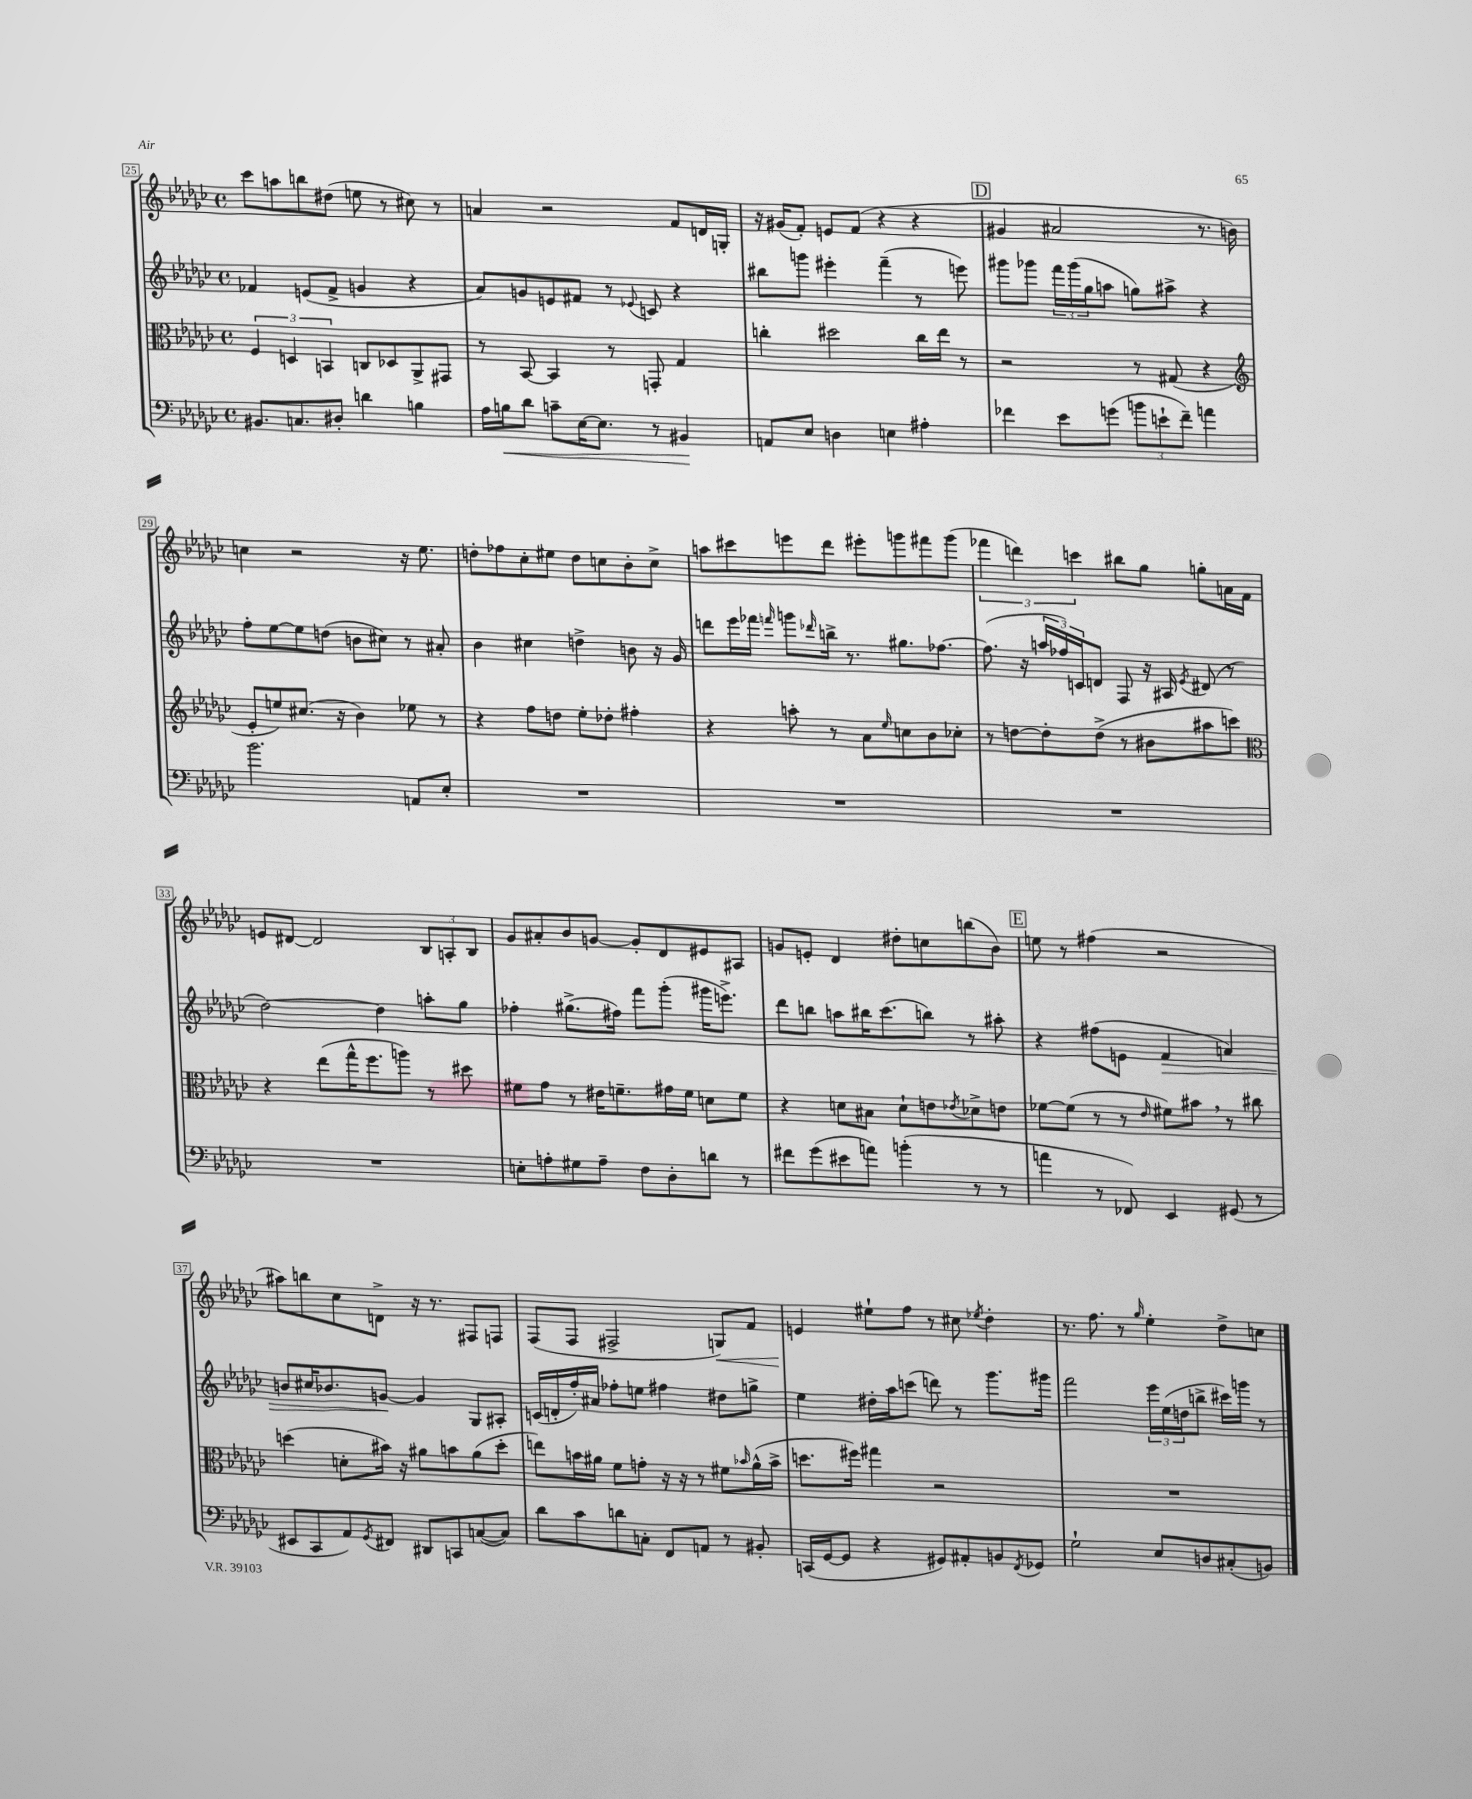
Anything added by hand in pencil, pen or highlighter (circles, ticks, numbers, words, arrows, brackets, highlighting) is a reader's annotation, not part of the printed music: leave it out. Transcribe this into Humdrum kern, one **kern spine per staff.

**kern	**dynam	**kern	**kern	**dynam	**kern	**dynam
*part4	*part4	*part3	*part2	*part2	*part1	*part1
*staff4	*staff4	*staff3	*staff2	*staff2	*staff1	*staff1
*clefF4	*	*clefC3	*clefG2	*	*clefG2	*
*k[b-e-a-d-g-c-]	*	*k[b-e-a-d-g-c-]	*k[b-e-a-d-g-c-]	*	*k[b-e-a-d-g-c-]	*
*M4/4	*	*M4/4	*M4/4	*	*M4/4	*
*met(c)	*	*met(c)	*met(c)	*	*met(c)	*
=25	=25	=25	=25	=25	=25	=25
8.BB#X/L	.	6F/	4f-X/	.	8ccc-\L	.
.	.	.	.	.	8aan\	.
.	.	6Dn/	.	.	.	.
8.Cn/	.	.	.	.	.	.
.	.	.	(8en/L	.	8bbn\	.
.	.	6BBn/	.	.	.	.
8D#X'/J	.	.	8f-^/J	.	(8dd#X\J	.
4dn\	.	8Cn/L	4gn/	.	8een\	.
.	.	8D-X/	.	.	8r	.
4Bn\	.	8AA-^/	4r	.	8cc#X\)	.
.	.	8GG#X/J	.	.	8r	.
=26	=26	=26	=26	=26	=26	=26
16A-\LL	.	8r	8a-/L)	.	4an/	.
!	!LO:HP:b	!	!	!	!	!
16Bn\J	<	.	.	.	.	.
8d-\J	.	[8BB-/	8gn/	.	.	.
8cn~\L	.	4BB-/]	8en/	.	2r	.
[16E-\K	.	.	8f#X/J	.	.	.
8.E-\J]	.	.	.	.	.	.
.	.	8r	8r	.	.	.
.	.	.	8qqe-X/	.	.	.
8r	.	8GGn'/	8cn/	.	.	.
4BB#X/	.	4G-/	4r	.	8f/L	.
.	.	.	.	.	16dn/L	.
.	.	.	.	.	16Gn'/JJ	.
.	[	.	.	.	.	.
=27	=27	=27	=27	=27	=27	=27
8AAn/L	.	4ccn'\	8bb#X\L	.	16r	.
.	.	.	.	.	(16g#X/KL	.
8E-/J	.	.	8gggn\J	.	8f'/J)	.
4Dn\	.	2dd#X\	4eee#X'\	.	8en/L	.
.	.	.	.	.	(8f/J	.
4En\	.	.	(4fff~\	.	4r	.
4A#X'\	.	16cc\LL	8r	.	4r	.
.	.	16ee-\JJ	.	.	.	.
.	.	8r	8eeen\)	.	.	.
!!LO:REH:place=s1:t=D
=28	=28	=28	=28	=28	=28	=28
4f-X\	.	2r	8ggg#X\L	.	4g#X/	.
.	.	.	8ggg-X\J	.	.	.
8e-\L	.	.	24fff\LL	.	2a#X/	.
.	.	.	(24ggg-\	.	.	.
.	.	.	24gg-\J	.	.	.
(8gn\J	.	.	8aan\J	.	.	.
12bn\L	.	8r	8ggn\L)	.	.	.
12en`\	.	.	.	.	.	.
.	.	(8G#X/	8aa#X^\J	.	.	.
12f-~\J)	.	.	.	.	.	.
4an\	.	4r	4r	.	8.r	.
.	.	.	.	.	16bn\)	.
!!LO:LB:g=z
=29	=29	=29	=29	=29	=29	=29
*	*	*clefG2	*	*	*	*
2.b-\	.	8e-'/L	8ff'\L	.	4ccn\	.
.	.	8een/)	[8ee-\	.	.	.
.	.	(8.cc#X/J	8ee-\]	.	2r	.
.	.	.	(8ddn\J	.	.	.
.	.	16r	.	.	.	.
.	.	4b-\)	8bn\L	.	.	.
.	.	.	8cc#X\J)	.	.	.
8AAn/L	.	8ee-X\	8r	.	16r	.
.	.	.	.	.	8.ee-\	.
8E-'/J	.	8r	8a#X'/	.	.	.
=30	=30	=30	=30	=30	=30	=30
1r	.	4r	4b-\	.	8ddn'\L	.
.	.	.	.	.	8ff-X\	.
.	.	8ff\L	4cc#X\	.	8cc-'\	.
.	.	8ddn\J	.	.	8ee#X\J	.
.	.	8ee-'\L	4ddn^\	.	8dd\L	.
.	.	8dd-X'\J	.	.	8ccn\	.
.	.	4ff#X'\	8bn\	.	8b-'\	.
.	.	.	16r	.	8cc^\J	.
.	.	.	16g-/	.	.	.
=31	=31	=31	=31	=31	=31	=31
1r	.	4r	8dddn\L	.	8aan\L	.
.	.	.	16eee-\L	.	8ccc#X\	.
.	.	.	16fff-X\JJ	.	.	.
.	.	.	16qqfffn/	.	.	.
.	.	8aan'\	8gggn\L	.	8eeen\	.
.	.	.	16qqddd-X/	.	.	.
.	.	8r	16bbn^\Jk	.	8ddd-\J	.
.	.	.	8.r	.	.	.
.	.	8a-\L	.	.	8eee#X'\L	.
.	.	16qqee-/	.	.	.	.
.	.	8ccn\	8.gg#X\L	.	8gggn\	.
.	.	8b-\	.	.	8fff#X\	.
.	.	.	[8.ff-X\J	.	.	.
.	.	8cc-X'\J	.	.	(8ggg\J	.
=32	=32	=32	=32	=32	=32	=32
1r	.	8r	(8.ff-\]	.	6fff-X\	.
.	.	[8ddn\L	.	.	.	.
.	.	.	.	.	6dddn\)	.
.	.	.	16r	.	.	.
.	.	8dd'\]	24aan/LL	.	.	.
.	.	.	24ff-X/)	.	.	.
.	.	.	24cn/J	.	6cccn\	.
.	.	(8dd^\J	8dn/J	.	.	.
.	.	8r	8F/	.	8bb#X\L	.
.	.	8b#X\L	16r	.	8gg-\J	.
.	.	.	16A#X/	.	.	.
.	.	.	8qe-/	.	.	.
.	.	8aa#X\	(8d#X/	.	8ggn'\L	.
.	.	8cccn\J)	8r	.	16an\L	.
.	.	.	.	.	16f\JJ	.
!!LO:LB:g=z
=33	=33	=33	=33	=33	=33	=33
*	*	*clefC3	*	*	*	*
1r	.	4r	[2dd-\)	.	8en/L	.
.	.	.	.	.	[8d#X/J	.
.	.	(8ee-\L	.	.	2d#/]	.
.	.	16gg-^^\K	.	.	.	.
.	.	8.ff\	.	.	.	.
.	.	.	4dd-\]	.	.	.
.	.	8aan\J)	.	.	.	.
.	.	8r	8aan'\L	.	12B-/L	.
.	.	.	.	.	12An'/	.
.	.	8dd#X\	8gg-\J	.	.	.
.	.	.	.	.	12B-/J	.
=34	=34	=34	=34	=34	=34	=34
8En'\L	.	8f#X\L	4ff-X'\	.	8g-/L	.
8An'\	.	8g-\J	.	.	8a#X'/	.
8G#X\	.	8r	(8.gg#X^\L	.	8b-/	.
8A~\J	.	16e#X\KL	.	.	[8gn/J	.
.	.	8.fn~\	16ff#X\Jk)	.	.	.
8F\L	.	.	8fff\L	.	8g'/L]	.
8D-'\	.	16g#X\L	(8ggg-'\J	.	8d-/	.
.	.	16f\JJ	.	.	.	.
8dn\J	.	8dn\L	16ggg#X\KL	.	8e#X/	.
.	.	.	8.eeen^\J)	.	.	.
8r	.	8f\J	.	.	8A#X/J	.
=35	=35	=35	=35	=35	=35	=35
8f#X\L	.	4r	8ddd-\L	.	8gn/L	.
(8g-\	.	.	8bbn\J	.	8en'/J	.
8e#X\	.	8dn\L	8aan\L	.	4d-/	.
8an\J)	.	8B#X\J	16bb#X\K	.	.	.
.	.	.	(8.ccc-\	.	.	.
(4bn'\	.	8d`\L	.	.	8dd#X'\L	.
.	.	8en\	8bbn\J)	.	8ccn\	.
.	.	8qe-X/	.	.	.	.
8r	.	8d-X^\	8r	.	(8bbn\	.
8r	.	8en\J	8aa#X'\	.	8b-\J)	.
!!LO:REH:place=s1:t=E
=36	=36	=36	=36	=36	=36	=36
4an\	.	[8f-X\L	4r	.	8een\	.
.	.	(8f-\J]	.	.	8r	.
8r	.	8r	(8ff#X\L	.	(4ff#X\	.
8FF-X/)	.	8r	8en\J	.	.	.
.	.	16qqe-/	.	.	.	.
!	!	!	!	!LO:HP:b	!	!
4EE-/	.	8f#X\L)	4f/	>	2r	.
.	.	8b#X,\J	.	.	.	.
(8GG#X/	.	8r	4an/)	.	.	.
8r	.	8cc#X\	.	.	.	.
!!LO:LB:g=z
=37	=37	=37	=37	=37	=37	=37
8EE#X/L	.	(4ddn\	8bn/L	.	8aa#X\L)	.
8CC-/	.	.	16cc#X/K	.	8bbn\	.
.	.	.	8.b-X/	.	.	.
8AA-/)	.	8dn'\L	.	.	8cc-\	.
8qGG-/	.	.	.	.	.	.
8FF#X/J	.	16b#X\Jk)	[8gn/J	.	8dn^\J	.
.	.	16r	.	.	.	.
8DD#X/L	.	8a#X\L	4g/]	]	16r	.
.	.	.	.	.	8.r	.
8CCn/	.	8bn\	.	.	.	.
([8Cn/	.	(8a#\	8G-/L	.	8F#X/L	.
8C/J])	.	8dd'\J	8A#X'/J	.	8Fn/J	.
=38	=38	=38	=38	=38	=38	=38
8d-\L	.	8een\L)	(16cn/LL	.	(8F/L	.
.	.	.	16dn'/	.	.	.
8c-\	.	16bn\L	16ff'/)	.	8F/J	.
.	.	16a#X\JJ	16a#X/JJ	.	.	.
8dn\	.	8f\L	8ff-X'\L	.	2F#X^/	.
8Cn'\J	.	8gn'\J	8een\J	.	.	.
8FF/L	.	16r	4ff#X\	.	.	.
.	.	16r	.	.	.	.
8AAn/J	.	8r	.	.	.	.
!	!	!	!	!	!	!LO:HP:b
8r	.	8f#X\L	8dd#X\L	.	8Gn/L)	<
.	.	16qqb-X/	.	.	.	.
8BB#X'/	.	(16a#^^\L	8ggn^\J	.	8f/J	.
.	.	16b-^\JJ	.	.	.	.
=39	=39	=39	=39	=39	=39	=39
(16CCn/LL	.	8.ddn\L	4ee-\	.	4en/	.
[16GG-/J	.	.	.	.	.	.
8GG-/J]	.	.	.	.	.	.
.	.	16ff#X\Jk)	.	.	.	.
4r	.	4gg#X\	16dd#X'\LL	.	8ee#X`\L	[
.	.	.	16aa-\J	.	.	.
.	.	.	(8cccn\J	.	8ff\J	.
8GG#X/L)	.	2r	8dddn\)	.	8r	.
8AA#X'/	.	.	8r	.	8cc#X\	.
.	.	.	.	.	8qee-X/	.
8BBn/	.	.	8.ggg-\L	.	4dd-'\	.
8qFF/	.	.	.	.	.	.
8GG-X/J	.	.	.	.	.	.
.	.	.	16ggg#X\Jk	.	.	.
=40	=40	=40	=40	=40	=40	=40
2G-`\	.	1r	2fff\	.	8.r	.
.	.	.	.	.	8.ff\	.
.	.	.	.	.	8r	.
.	.	.	.	.	16qqgg-/	.
8E-/L	.	.	24eee-\LL	.	4ee-'\	.
.	.	.	(24ee-\	.	.	.
.	.	.	24ddn\J	.	.	.
8Dn/	.	.	8bbn^\J	.	.	.
(8C#X'/	.	.	16ccc#X\LL)	.	8dd-^\L	.
.	.	.	16gggn\JJ	.	.	.
8BBn/J)	.	.	8r	.	8ccn\J	.
==	==	==	==	==	==	==
*-	*-	*-	*-	*-	*-	*-
